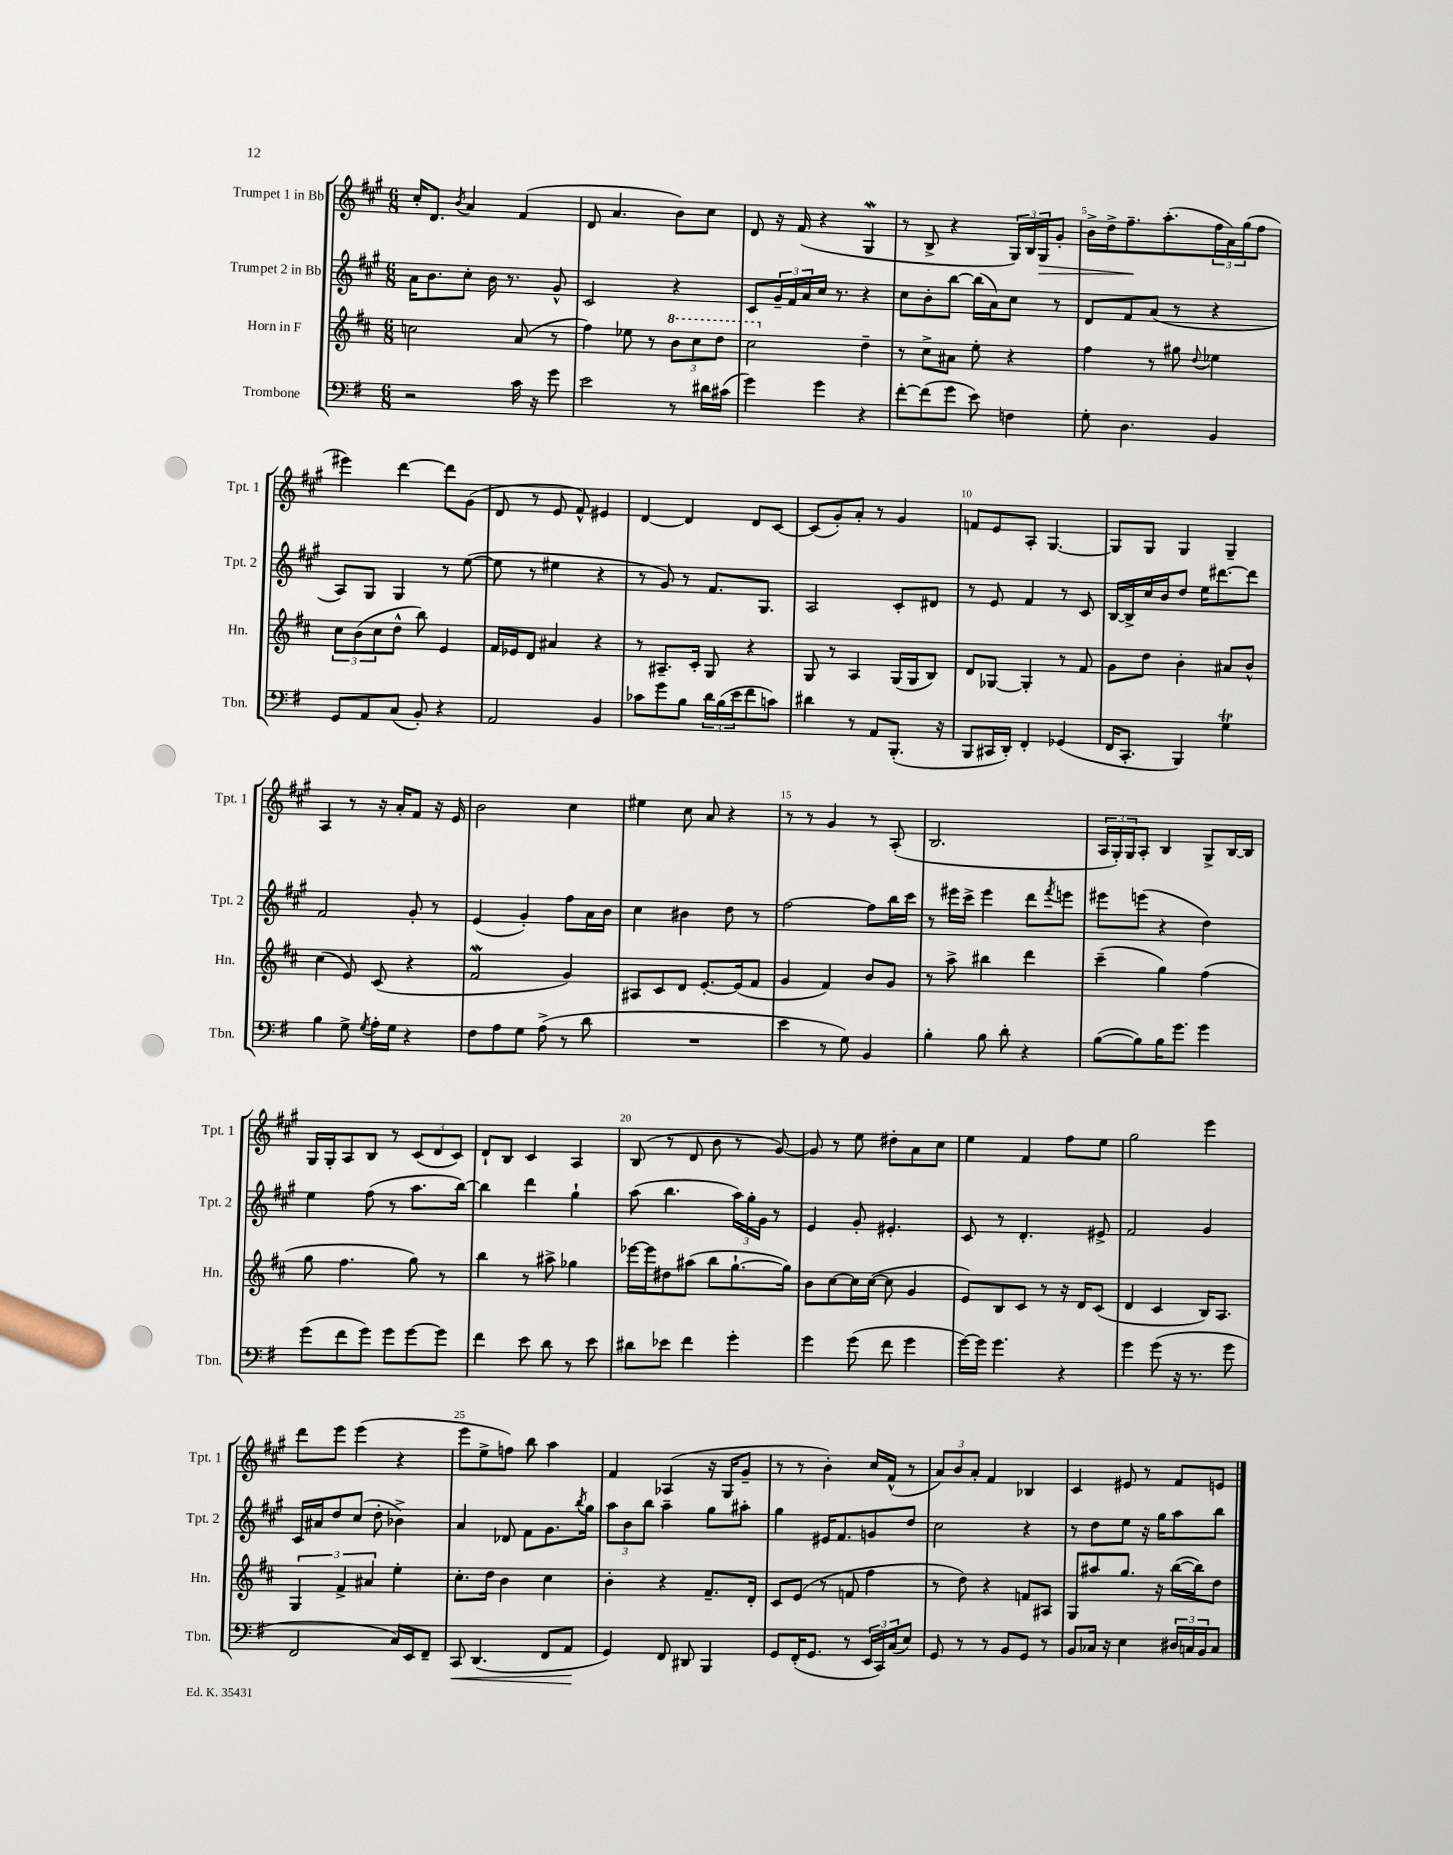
<<
\new StaffGroup <<
\new Staff = "s0" \with { instrumentName = "Trumpet 1 in Bb" shortInstrumentName = "Tpt. 1" } {
    \clef treble \key a \major \numericTimeSignature \time 6/8
    cis''16-. d'8. \acciaccatura { b'8 } a'4 fis'4( |
    d'8 a'4. b'8) cis''8 |
    d'8 r16 fis'16( r4 gis4\mordent |
    r8 b8-> r4 \tuplet 3/2 { gis16) b16 gis16\> } gis'8-. |
    b'16-> d''16-> fis''8.--\! a''8.-.( \tuplet 3/2 { fis''16 a'16) gis''16( } fis''8 |
    eis'''4) d'''4~ d'''8 gis'8( |
    d'8 r8 e'8 fis'8-^) eis'4 |
    d'4~ d'4 d'8 cis'8~ |
    cis'8( gis'8-.) a'8-. r8 gis'4 |
    f'8 e'8 a8-. gis4.~ |
    gis8 gis8 gis4 gis4-- |
    a4 r8 r16 a'16-. fis'8 r16 e'16 |
    b'2 cis''4 |
    eis''4 cis''8 a'8 r4 |
    r8 r8 gis'4 r8 a8-.( |
    b2. |
    \tuplet 3/2 { a16 gis16-.) gis16 } a8-. b4 gis8-> b16~ b16 |
    gis16 gis16-. a8 b8 r8 \tuplet 3/2 { cis'8( d'8 cis'8) } |
    d'8-! b8 cis'4 a4 |
    b8( r8 d'8 b'8 r8 gis'8~) |
    gis'8 r8 e''8 dis''8-. a'8 cis''8 |
    e''4 fis'4 fis''8 e''8 |
    gis''2 e'''4 |
    d'''8 e'''8 e'''4( r4 |
    e'''8 e''8-> f''8) b''8 a''4 |
    fis'4 aes4( r16 gis16 gis'8-- |
    r8 r8 b'4-.) cis''16 fis'16-^( r8 |
    \tuplet 3/2 { a'8) b'8 a'8-. } fis'4 bes4 |
    cis'4 eis'8 r8 fis'8 e'8 \bar "|." |
}
\new Staff = "s1" \with { instrumentName = "Trumpet 2 in Bb" shortInstrumentName = "Tpt. 2" } {
    \clef treble \key a \major \numericTimeSignature \time 6/8
    a'16 b'8. cis''8-. b'16 r8. gis'8-^ |
    cis'2 r4 |
    cis'8 \tuplet 3/2 { gis'16-- fis'16 a'16 } cis''16 r8. r4 |
    cis''8 b'8-. b''8~ b''16( a'16) cis''8 r8 |
    d'8 fis'8 a'8( r8 r4 |
    a8) gis8 gis4 r8 e''8~( |
    e''8 r8 eis''4 r4 |
    r8 gis'8) r8 fis'8. gis8. |
    a2 cis'8-. dis'8 |
    r8 e'8 fis'4 r8 cis'8 |
    b16~ b16-> cis''16 b'16 d''8 e''16 dis'''8.~ dis'''8 |
    fis'2 gis'8-. r8 |
    e'4( gis'4-.) fis''8 a'16 b'16 |
    cis''4 bis'4 d''8 r8 |
    fis''2~ fis''8 b''16 cis'''16 |
    r8 eis'''16 cis'''16-> eis'''4 d'''8 \acciaccatura { fis'''8 } e'''8 |
    eis'''8 e'''8( r4 d''4) |
    e''4 fis''8( r8 a''8. b''16~) |
    b''4 d'''4 gis''4-! |
    a''8( b''4. \tuplet 3/2 { a''16) gis''16-. gis'16 } r8 |
    e'4 gis'8-. eis'4.-. |
    cis'8 r8 d'4.-. eis'8-> |
    fis'2 gis'4 |
    cis'16 ais'16 d''8 cis''8( d''8-. bes'4->) |
    a'4 des'8 fis'8 gis'8. \acciaccatura { b''8 } gis''16 |
    \tuplet 3/2 { a''8 b'8 b''8 } a''4-- gis''8 ais''8-. |
    gis''4 eis'16 fis'8. g'8 d''8 |
    cis''2 r4 |
    r8 d''8 e''8 r16 gis''16 a''8 b''8 \bar "|." |
}
\new Staff = "s2" \with { instrumentName = "Horn in F" shortInstrumentName = "Hn." } {
    \clef treble \key d \major \numericTimeSignature \time 6/8
    c''2 a'8( r8 |
    fis''4) ees''8 r8 \tuplet 3/2 { \ottava #1 b''8 cis'''8 d'''8 } |
    cis'''2 \ottava #0 d''4-- |
    r8 cis''8-> ais'8 e''8-. r4 |
    fis''4 r8 gis''8 \appoggiatura { d''8 } ees''4 |
    \tuplet 3/2 { cis''8 b'8( cis''8 } d''8-^ b''8) e'4 |
    fis'16 ees'16 d'8 ais'4 r4 |
    r8 ais8.-- cis'16-. g8 r4 |
    g8 r8 a4 g16( g16 b8) |
    d'8 ges8~ ges4-. r8 fis'8 |
    g'8 d''8 b'4-. ais'8 b'8-^ |
    cis''4( e'8) cis'8( r4 |
    fis'2\mordent g'4) |
    ais8 cis'8 d'8 e'8.~-. e'16( fis'8 |
    g'4 fis'4) b'8 g'8 |
    r8 a''8-> bis''4 d'''4 |
    cis'''4--( g''4) fis''4( |
    g''8 fis''4. g''8) r8 |
    b''4 r8 ais''8-> ges''4 |
    ees'''16~ ees'''16 dis''8 ais''8( b''8 g''8.~-! g''16) |
    b'8 cis''8~ cis''16 cis''16~( cis''8 g'4 |
    e'8) b8 cis'8 r8 r16 d'16 cis'8( |
    d'4 cis'4 b16) a8. |
    \tuplet 3/2 { g4 fis'4-> ais'4 } e''4-. |
    cis''8.-. d''16 b'4 cis''4 |
    b'4-. r4 fis'8.-- d'16-. |
    cis'8 e'8( r8 f'8 fis''4 |
    r8 d''8) r4 f'8 ais8 |
    g8 ais''8 g''8. r16 b''16~( b''16) d''8 \bar "|." |
}
\new Staff = "s3" \with { instrumentName = "Trombone" shortInstrumentName = "Tbn." } {
    \clef bass \key g \major \numericTimeSignature \time 6/8
    r2 c'16 r16 g'8 |
    e'2 r8 dis'16 cis'16( |
    g'4) g'4 r4 |
    fis'8~-. fis'8( g'8 e'8) f4 |
    g8-. d4. b,4 |
    g,8 a,8 c8( b,8-.) r4 |
    a,2 b,4 |
    ces'8 g'8 b8 \tuplet 3/2 { d'16 b16( e'16 } fis'8 c'8) |
    dis'4 r8 a,8 b,,8.-.( r16 |
    b,,8 cis,16 d,16-.) fis,4-. ges,4( |
    fis,16 c,8.-. b,,4) g4\trill |
    b4 g8-> \acciaccatura { g8 } a16-. g16 r4 |
    fis8 a8 g8 a8->( r8 d'8 |
    R2. |
    e'4 r8 g8) b,4 |
    b4-. b8 d'8-. r4 |
    b8~( b8) b16 g'8. g'4 |
    g'8( fis'8 g'8) g'8 g'8~ g'8 |
    fis'4 e'8 d'8 r8 e'8 |
    dis'8 ees'8 fis'4 g'4-. |
    g'4 g'8( fis'8 g'4 |
    g'16~) g'16 g'4. r4 |
    g'4 g'8( r16 r8. g'8 |
    fis,2 c16) e,16 fis,8-- |
    c,8\< d,4.( fis,8 a,8\! |
    g,4) fis,8 dis,8 b,,4 |
    g,8 fis,16-.( g,8. r8 \tuplet 3/2 { e,16 c,16) c16( } e8) |
    g,8 r8 r8 b,8 g,8 r8 |
    b,8 ces16 r16 e4 \tuplet 3/2 { dis16 c16 b,16 } c8 \bar "|." |
}
>>
>>
\layout { \context { \Score \override BarNumber.break-visibility = ##(#f #t #t) barNumberVisibility = #(every-nth-bar-number-visible 5) } }
